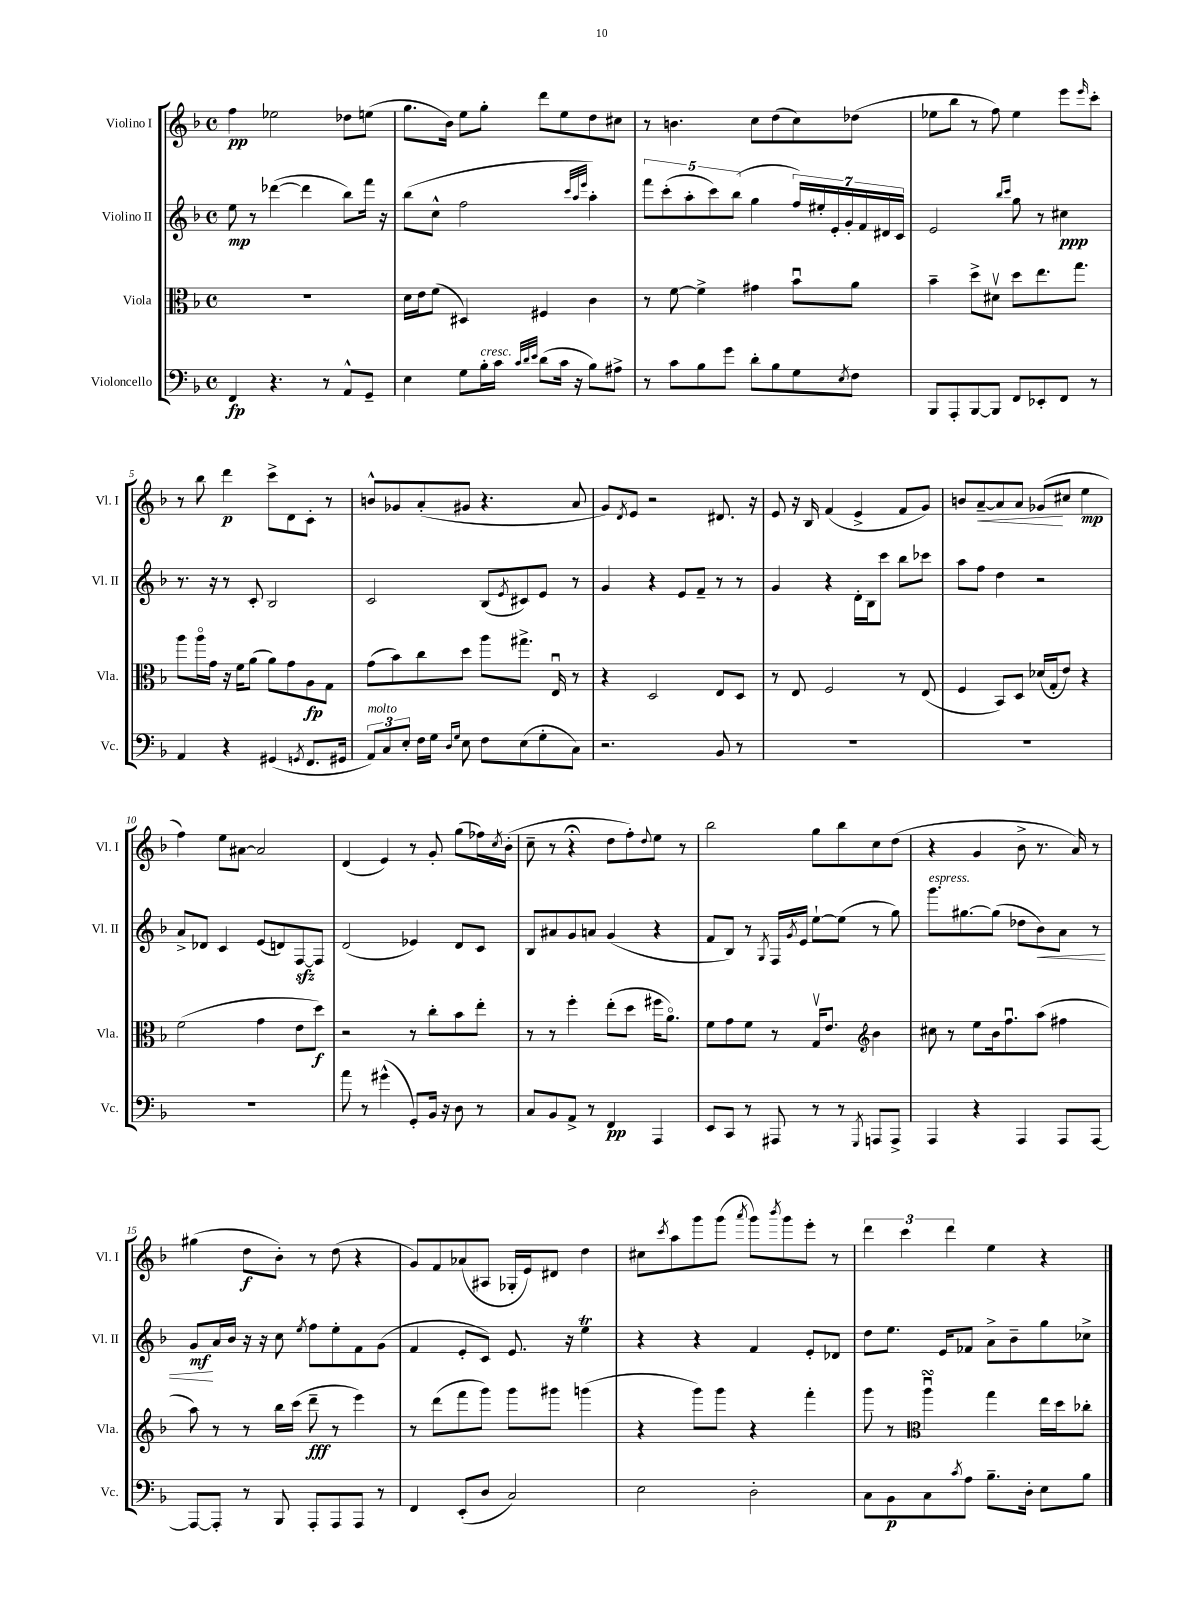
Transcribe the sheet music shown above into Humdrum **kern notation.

**kern	**kern	**kern	**kern
*staff4	*staff3	*staff2	*staff1
*clefF4	*clefC3	*clefG2	*clefG2
*k[b-]	*k[b-]	*k[b-]	*k[b-]
*M4/4	*M4/4	*M4/4	*M4/4
*met(c)	*met(c)	*met(c)	*met(c)
4FF	1r	8ee	4ff
.	.	8r	.
4.r	.	([4ddd-	2ee-
.	.	4ddd-]	.
8r	.	.	.
8AA^^	.	8bb-)	8dd-
8GG~	.	16fff	(8ee
.	.	16r	.
=	=	=	=
4E	16d	(8bb-	8.gg
.	16e	.	.
.	(8f	8cc^^	.
.	.	.	16b-)
8G	4D#)	2ff	8ee
16B-'	.	.	8gg'
16c	.	.	.
32qqc	.	.	.
32qqd	.	.	.
32qqe	.	.	.
(8d	4F#	.	8ddd
16c	.	.	8ee
16r	.	.	.
.	.	32qqccc	.
.	.	32qqaa	.
.	.	32qqeee	.
8B-)	4c	4aa')	8dd
8A#^	.	.	8cc#
=	=	=	=
8r	8r	10fff	8r
.	.	(10ccc'	.
8c	[8f	.	4.b
.	.	10aa'	.
8B-	4f^]	.	.
.	.	10ccc)	.
8g	.	.	.
.	.	(10bb-	.
8d'	4g#	4gg	8cc
8B-	.	.	(8dd
8G	8b-u	28ff)	8cc)
.	.	28ee#'	.
.	.	28e'	.
.	.	28g'	.
8qE	.	.	.
8F	8a	.	(8dd-
.	.	28f	.
.	.	28d#	.
.	.	28c	.
=	=	=	=
8BBB-	4b-~	2e	8ee-
8AAA'	.	.	8bb-
[8BBB-	8dd^	.	8r
8BBB-]	8d#v	.	8ff)
.	.	16qqbb-	.
.	.	16qqccc	.
8FF	8dd	8gg	4ee-
8EE-'	8.ee	8r	.
8FF	.	4cc#	8eee
.	8.gg	.	.
.	.	.	16qqeee
8r	.	.	8ccc'
=	=	=	=
4AA	8aa	8.r	8r
.	16aao	.	8bb-
.	16g	16r	.
4r	16r	8r	4ddd
.	16f	.	.
.	(8a	8c'	.
(4GG#	8a)	2B-	8ccc^
.	8g	.	8d
8qGG	.	.	.
8.FF	8A	.	8c'
.	8G	.	8r
16GG#	.	.	.
=	=	=	=
12AA)	(8g	2c	8b^^
12C	.	.	.
.	8b-)	.	8g-
12E'	.	.	.
16F	8cc	.	(8a'
16G	.	.	.
16qqD	.	.	.
16qqG	.	.	.
8E	8dd	.	8g#
8F	8aa	(8B-	4.r
.	.	8qe	.
(8E	8.gg#^	8c#)	.
8G'	.	8e	.
.	16Eu	.	.
8C)	8r	8r	8a
=	=	=	=
2.r	4r	4g	8g)
.	.	.	8qd
.	.	.	8e
.	2D	4r	2r
.	.	8e	.
.	.	8f~	.
8BB-	8E	8r	8.d#
8r	8D	8r	.
.	.	.	16r
=	=	=	=
1r	8r	4g	8e
.	8E	.	16r
.	.	.	16B-
.	2F	4r	(4f
.	.	16d'	4e^
.	.	16B-	.
.	.	8ccc	.
.	8r	8bb-	8f
.	(8E	8ccc-	8g)
=	=	=	=
1r	4F	8aa	8b
.	.	8ff	[8a~
.	8BB-)	4dd	8a]
.	8D	.	8a
.	(16d-	2r	(8g-
.	16G'	.	.
.	8e)	.	8cc#
.	4r	.	4ee
=	=	=	=
1r	(2f	8a^	4ff)
.	.	8d-	.
.	.	4c	8ee
.	.	.	[8a#
.	4g	(8e	2a#]
.	.	8d)	.
.	8e	[8F	.
.	8dd)	8F]	.
=	=	=	=
8a	2r	(2d	(4d
8r	.	.	.
(4g#^^	.	.	4e)
8GG')	8r	4e-)	8r
16BB-	8cc'	.	8g'
16r	.	.	.
8D	8b-	8d	(8gg
8r	8ee'	8c	16ff-)
.	.	.	8qcc
.	.	.	(16b-'
=	=	=	=
8C	8r	8B-	8cc~
8BB-	8r	8a#	8r
8AA^	4ff'	8g	4r;
8r	.	8a	.
4FF	(8ee'	(4g	8dd
.	8dd	.	8ff')
.	.	.	8qqdd
4AAA	16ff#	4r	8ee
.	8.ao)	.	.
.	.	.	8r
=	=	=	=
8EE	8f	8f	2bb-
8CC	8g	8B-)	.
8r	8f	8r	.
.	.	8qG	.
8AAA#	8r	16F	.
.	.	8qg	.
.	.	16e	.
8r	16Gv	[8ee`	8gg
.	8.e	.	.
8r	.	(8ee]	8bb-
*	*clefG2	*	*
8qGGG	.	.	.
8AAA	4b-	8r	8cc
8AAA^	.	8gg)	(8dd
=	=	=	=
4AAA	8cc#	8.ggg	4r
.	8r	.	.
.	.	[8.gg#	.
4r	8ee	.	4g
.	16b-	(8gg#]	.
.	8.ffu	.	.
4AAA	.	8dd-	8b-^
.	(8aa	8b-)	8.r
8AAA	4ff#	8a	.
.	.	.	16a)
[8AAA	.	8r	8r
=	=	=	=
8AAA_	8aa)	8g	(4gg#
8AAA']	8r	16a	.
.	.	16b-	.
8r	8r	16r	8dd
.	.	16r	.
8BBB-	16bb-	8cc	8b-')
.	(16ccc	.	.
.	.	8qee	.
8AAA'	8ddd~	8ff	8r
8AAA	8r	8ee'	(8dd
8AAA	4eee)	8f	4r
8r	.	(8g	.
=	=	=	=
4FF	8r	4f	8g)
.	(8ddd	.	8f
(8EE'	8fff	8e'	(8a-
8D	8ggg)	8c)	8A#
2C)	8ggg	8.e	16G-'
.	.	.	16e)
.	8ggg#	.	8d#
.	.	16r	.
.	(4ggg	4ee	4dd
=	=	=	=
2E	4r	4r	8cc#
.	.	.	8qccc
.	.	.	8aa
.	8ggg)	4r	8ggg
.	8ggg	.	(8ggg
.	.	.	8qaaa
2D'	4r	4f	8ggg)
.	.	.	8qbbb-
.	.	.	8ggg
.	4fff'	8e'	8eee'
.	.	8d-	8r
=	=	=	=
8C	8ggg	8dd	6ddd
8BB-	8r	8.ee	.
.	.	.	6ccc
*	*clefC3	*	*
8C	4aau	.	.
.	.	16e	.
.	.	.	6ddd
8qc	.	.	.
8A	.	8f-	.
8.B-~	4gg	8a^	4ee
.	.	8b-~	.
16D'	.	.	.
8E	16ee	8gg	4r
.	16dd	.	.
8B-	8cc-'	8cc-^	.
==	==	==	==
*-	*-	*-	*-
